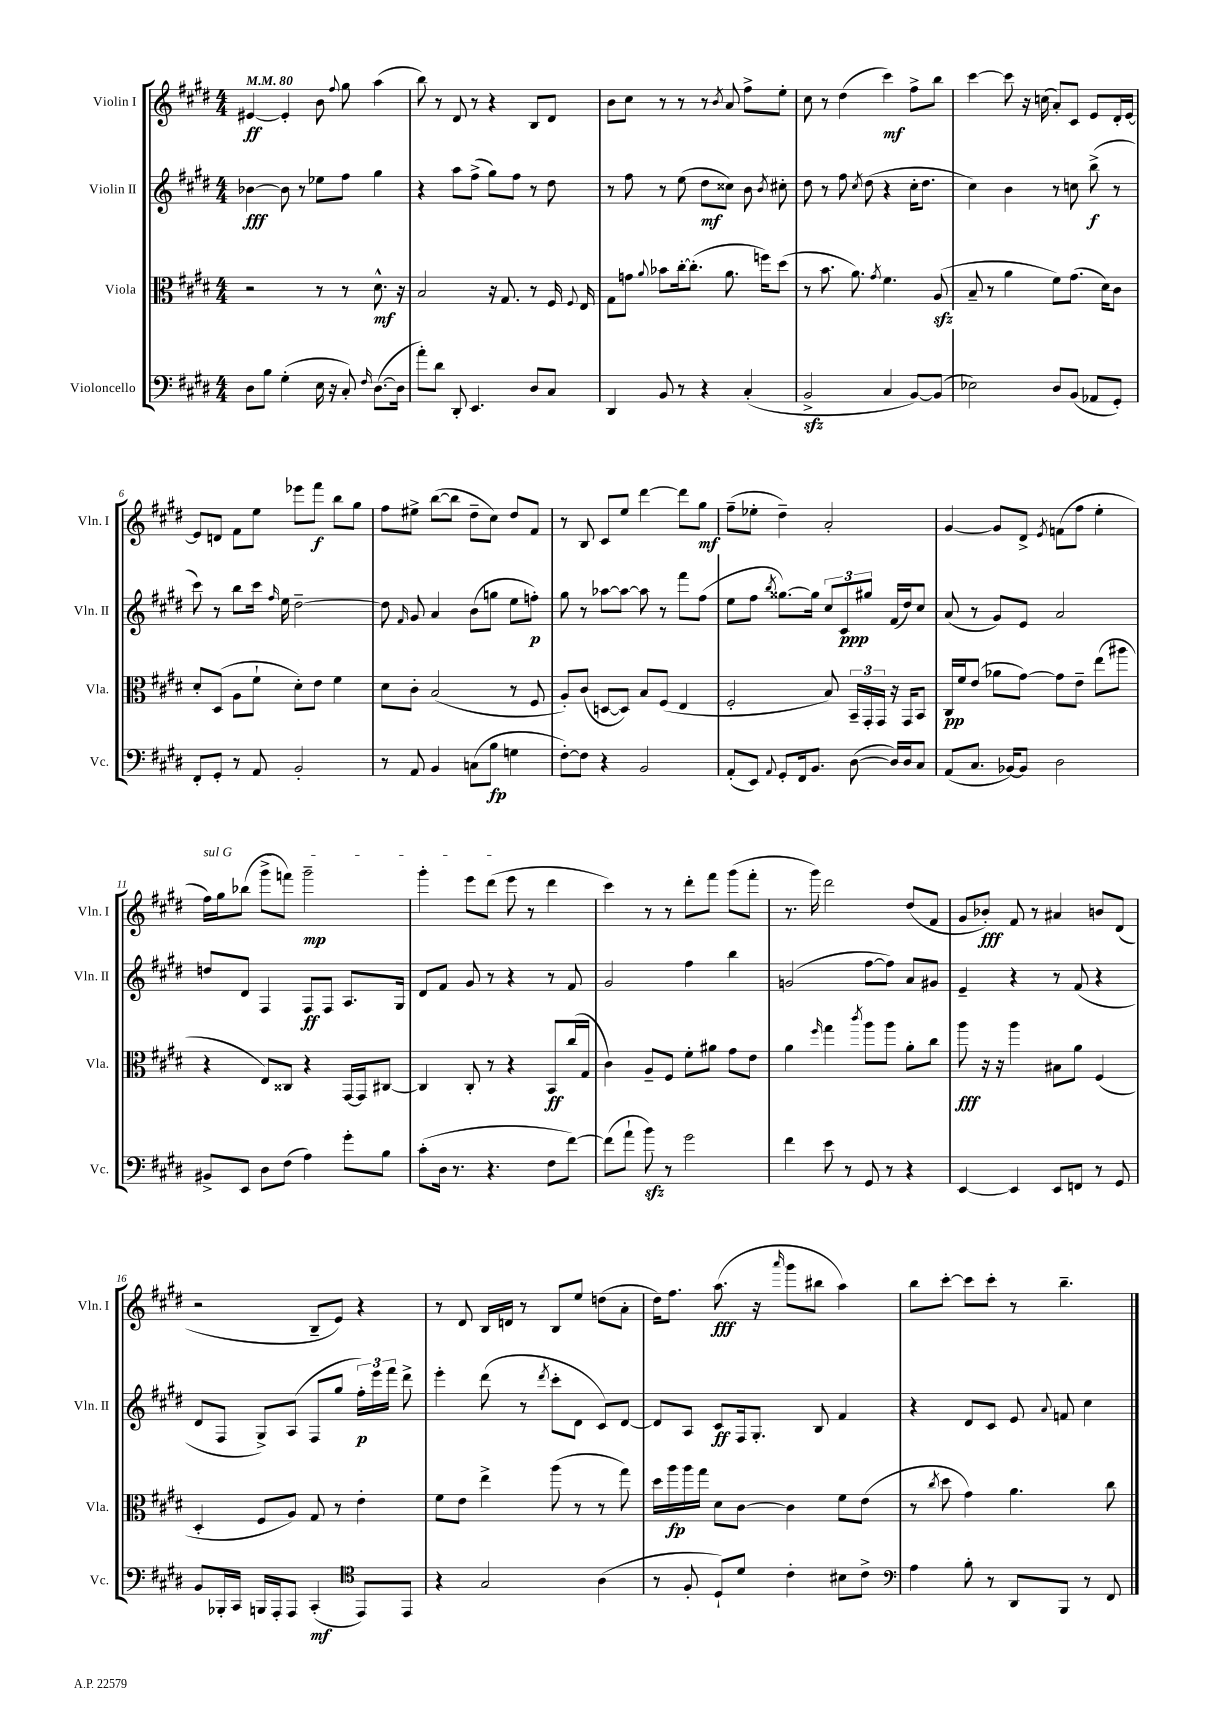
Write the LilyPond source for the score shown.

<<
\new StaffGroup <<
\new Staff = "s0" \with { instrumentName = "Violin I" shortInstrumentName = "Vln. I" } {
    \clef treble \key e \major \numericTimeSignature \time 4/4 \tempo 4 = 80
    \autoBeamOff eis'4~\ff eis'4-. b'8 \appoggiatura { fis''8 } gis''8 a''4( |
    b''8) r8 dis'8 r8 r4 b8[ dis'8] |
    b'8[ cis''8] r8 r8 r8 \acciaccatura { b'8 } a'8 fis''8[-> e''8]-. |
    cis''8 r8 dis''4( cis'''4\mf) fis''8[-> b''8] |
    cis'''4~ cis'''8 r16 c''16( a'8[-.) cis'8] e'8[ dis'16-. e'16]~ |
    e'8[ d'8] fis'8[ e''8] ees'''8[ fis'''8]\f b''8[ gis''8] |
    fis''8[ eis''8]-> b''8[~( b''8] dis''8[-- cis''8]) dis''8[ fis'8] |
    r8 b8 cis'8[ e''8] dis'''4~ dis'''8[ gis''8]\mf |
    fis''8[--( ees''8]-. dis''4--) a'2-. |
    gis'4~ gis'8[ dis'8]-> \acciaccatura { e'8 } f'8[( fis''8] e''4-. |
    \once \override TextSpanner.bound-details.left.text = \markup { \italic "sul G" } fis''16[\startTextSpan) gis''16 bes''8]( gis'''8[-> f'''8]) gis'''2--\mp |
    gis'''4-. e'''8[ dis'''8]( e'''8\stopTextSpan r8 dis'''4 |
    cis'''4) r8 r8 dis'''8[-. fis'''8] gis'''8[( fis'''8]-. |
    r8. gis'''16) dis'''2 dis''8[( fis'8] |
    gis'8[ bes'8]-.\fff) fis'8 r8 ais'4 b'8[ dis'8]( |
    r2 b8[-- e'8]) r4 |
    r8 dis'8 b16[ d'16] r8 b8[ e''8] d''8[( a'8]-. |
    dis''16[) fis''8.] a''8.\fff( r16 \grace { a'''16 } gis'''8[ bis''8] a''4) |
    b''8[ cis'''8]~-. cis'''8[ cis'''8]-. r8 b''4.-- \bar "|." |
}
\new Staff = "s1" \with { instrumentName = "Violin II" shortInstrumentName = "Vln. II" } {
    \clef treble \key e \major \numericTimeSignature \time 4/4
    \autoBeamOff bes'4~\fff bes'8 r8 ees''8[ fis''8] gis''4 |
    r4 a''8[ fis''8]->( gis''8[) fis''8] r8 dis''8 |
    r8 fis''8 r8 e''8( dis''8[\mf cisis''8]) b'8 \acciaccatura { b'8 } cis''8-. |
    dis''8 r8 fis''8 \acciaccatura { cis''8 } dis''8( r4 cis''16[-. dis''8.] |
    cis''4) b'4 r8 c''8 b''8->\f( r8 |
    cis'''8) r8 b''8[ cis'''16] \grace { fis''16 } e''16 dis''2~-- |
    dis''8 \grace { fis'16 } gis'8 a'4 b'8[( g''8] e''8[ f''8]-.\p) |
    gis''8 r8 aes''8[~ aes''8]~ aes''8 r8 fis'''8[ fis''8]( |
    e''8[ fis''8] \acciaccatura { b''8 } gisis''8.[~) gisis''16] \tuplet 3/2 { cis''8[ cis'8\ppp gis''8] } fis'16[( dis''16) cis''8] |
    a'8( r8 gis'8[) e'8] a'2 |
    d''8[ dis'8] fis4 fis8[\ff fis8] a8.[ gis16] |
    dis'8[ fis'8] gis'8 r8 r4 r8 fis'8 |
    gis'2 fis''4 b''4 |
    g'2( fis''8[~ fis''8]) a'8[ gis'8] |
    e'4-- r4 r8 fis'8( r4 |
    dis'8[ fis8] gis8[->) a8]( fis8[ gis''8] \tuplet 3/2 { fis''16[-.\p) e'''16 fis'''16] } dis'''8-> |
    e'''4-. dis'''8( r8 \acciaccatura { dis'''8 } cis'''8[-. dis'8] cis'8[) dis'8]~ |
    dis'8[ a8] cis'8[\ff fis16 gis8.]-. b8 fis'4 |
    r4 dis'8[ cis'8] e'8 \appoggiatura { a'8 } f'8 cis''4 \bar "|." |
}
\new Staff = "s2" \with { instrumentName = "Viola" shortInstrumentName = "Vla." } {
    \clef alto \key e \major \numericTimeSignature \time 4/4
    \autoBeamOff r2 r8 r8 dis'8.-^\mf r16 |
    b2 r16 gis8. r8 fis16 \appoggiatura { fis8 } e16 |
    gis8[ g'8] \appoggiatura { a'8 } bes'8[ cis''16~-. cis''8.]-.( a'8. f''16[) dis''8]( |
    r8 b'8. a'8.) \acciaccatura { gis'8 } fis'4. a8\sfz( |
    b8-- r8 a'4 fis'8[) gis'8.]( dis'16[) cis'8] |
    dis'8[-. dis8]( a8[ fis'8]-! dis'8[-.) e'8] fis'4 |
    dis'8[ cis'8]-. b2( r8 fis8 |
    a8[-.) cis'8]( d8[~ d8]) b8[ fis8]( e4 |
    fis2-. b8) \tuplet 3/2 { b,16[-- gis,16-. gis,16] } r16 gis,16[ b,8] |
    cis16[\pp fis'16 e'8]( aes'8[ gis'8]~) gis'8[ e'8]-- e''8[( ais''8] |
    r4 e8[) cisis8] r4 gis,16[~ gis,16 cis8]~ |
    cis4 cis8-. r8 r4 b,8[\ff cis''16( gis16] |
    cis'4) a8[-- fis8] fis'8[-. ais'8] gis'8[ e'8] |
    a'4 \grace { fis''16 } gis''4 \acciaccatura { cis'''8 } a''8[ a''8] a'8[-. cis''8] |
    a''8\fff r16 r16 a''4 bis8[ a'8] fis4( |
    dis4-. fis8[ a8]) gis8 r8 e'4-. |
    fis'8[ e'8] e''4-> a''8( r8 r8 gis''8) |
    dis''16[ a''16\fp a''16 gis''16] dis'8[ cis'8]~ cis'4 fis'8[ e'8]( |
    r8 \acciaccatura { cis''8 } dis''8 gis'4) a'4. cis''8 \bar "|." |
}
\new Staff = "s3" \with { instrumentName = "Violoncello" shortInstrumentName = "Vc." } {
    \clef bass \key e \major \numericTimeSignature \time 4/4
    \autoBeamOff dis8[ b8] gis4-.( e16 r16 cis8-.) \grace { fis16 } dis8.[~( dis16] |
    a'8[-.) dis'8] dis,8-. e,4. dis8[ cis8] |
    dis,4 b,8 r8 r4 cis4-.( |
    b,2->\sfz cis4 b,8[~) b,8]( |
    ees2) dis8[ b,8]( aes,8[ gis,8]-.) |
    fis,8[-. gis,8]-. r8 a,8 b,2-. |
    r8 a,8 b,4 c8[( b8]\fp g4 |
    fis8[~-.) fis8] r4 b,2 |
    a,8[-.( e,8]) \appoggiatura { a,8 } gis,8[-. fis,16 b,8.] dis8~( dis16[) dis16 cis8] |
    a,8[( cis8.] bes,16[~) bes,8] dis2 |
    bis,8[-> e,8] dis8[ fis8]( a4) gis'8[-. b8] |
    cis'8[-.( dis16] r8. r4. fis8[ fis'8]~) |
    fis'8[( a'8]-! b'8\sfz) r8 gis'2 |
    fis'4 e'8 r8 gis,8 r8 r4 |
    e,4~ e,4 e,8[ f,8] r8 gis,8 |
    b,8[ bes,,16-. cis,16] b,,16[ a,,16-. a,,8] cis,4-.\mf( \clef tenor e,8[) e,8] |
    r4 gis2 a4( |
    r8 fis8-. dis8[-!) dis'8] cis'4-. bis8[ cis'8]-> |
    \clef bass a4 b8-. r8 dis,8[ b,,8] r8 fis,8 \bar "|." |
}
>>
>>
